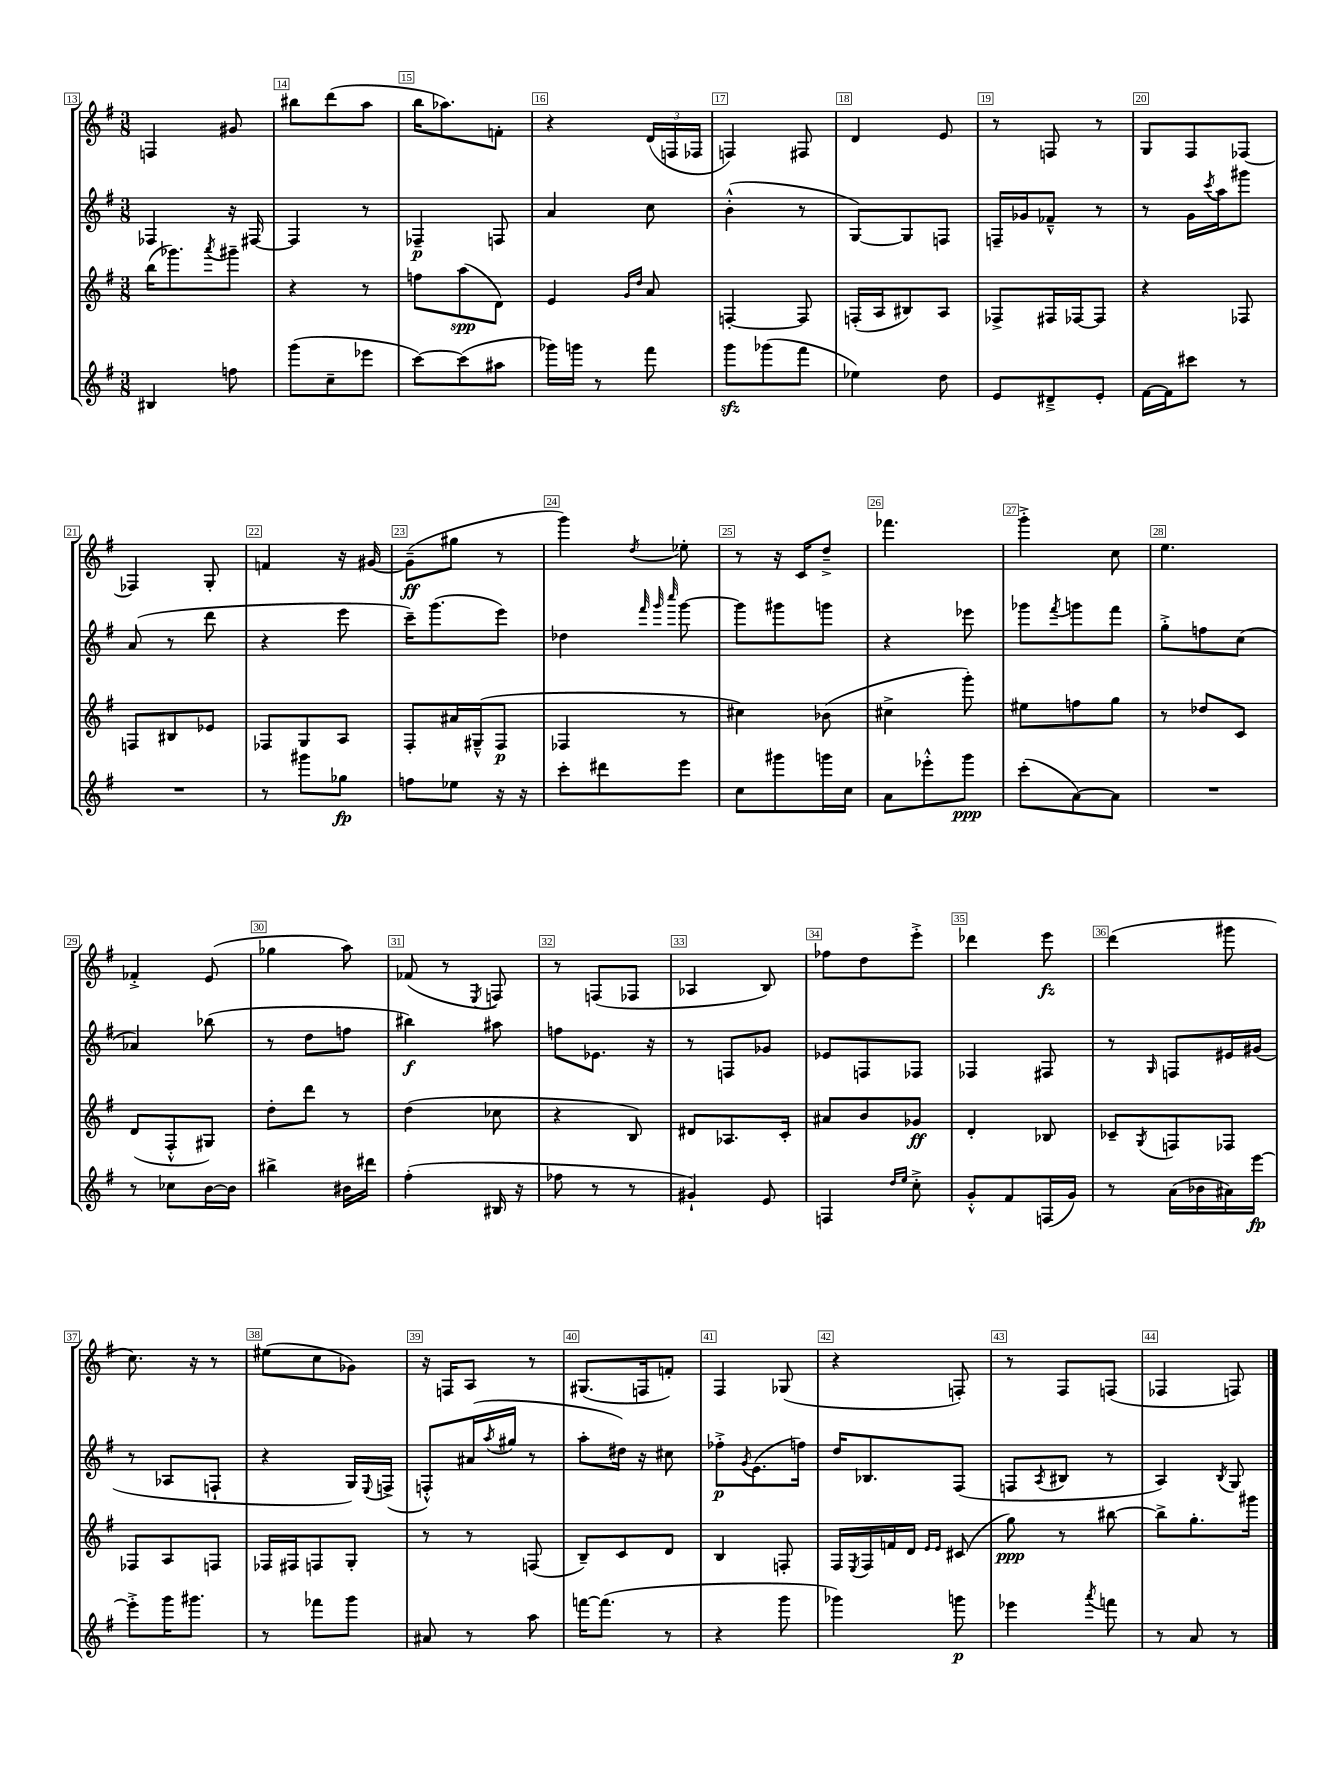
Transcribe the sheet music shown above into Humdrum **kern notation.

**kern	**kern	**kern	**kern
*staff4	*staff3	*staff2	*staff1
*clefG2	*clefG2	*clefG2	*clefG2
*k[f#]	*k[f#]	*k[f#]	*k[f#]
*M3/8	*M3/8	*M3/8	*M3/8
4B#	(16bb	4F-	4F
.	8.ggg-)	.	.
.	8qaaa	.	.
8ff	8ggg#~	16r	8g#
.	.	[16F#	.
=	=	=	=
(8ggg	4r	4F#]	8bb#
8cc~	.	.	(8ddd
8eee-	8r	8r	8aa
=	=	=	=
[8ccc)	8ff	4F-~	16bb
.	.	.	8.aa-)
(8ccc]	(8aa	.	.
8aa#	8d)	8F	8f'
=	=	=	=
16ggg-)	4e	4a	4r
16ggg	.	.	.
8r	.	.	.
.	16qqg	.	.
.	16qqdd	.	.
8fff#	8a	8cc	(24d
.	.	.	24F
.	.	.	24F-
=	=	=	=
8ggg	[4F'	(4b'^^	4F)
(8ggg-	.	.	.
8fff#	8F]	8r	8F#
=	=	=	=
4ee-)	(16F'	[8G)	4d
.	16A	.	.
.	8B#)	8G]	.
8dd	8A	8F	8e
=	=	=	=
8e	8F-^	16F~	8r
.	.	16g-	.
8d#~^	16F#	8f-~^^	8F
.	[16F-	.	.
8e'	8F-]	8r	8r
=	=	=	=
[16f#	4r	8r	8G
16f#]	.	.	.
8ccc#	.	16g	8F#
.	.	8qccc	.
.	.	16aa	.
8r	8F-	8ggg#	[8F-
=	=	=	=
4.r	8F	(8a	4F-]
.	8B#	8r	.
.	8e-	8ddd	8G'
=	=	=	=
8r	8F-	4r	4f
8ggg#	8G	.	.
8gg-	8A	8eee	16r
.	.	.	[16g#
=	=	=	=
8ff	8F#'	16ccc~)	(8g#~]
.	.	(8.ggg	.
8ee-	16a#	.	8gg#
.	(16G#~^^	.	.
16r	8F#	8eee)	8r
16r	.	.	.
=	=	=	=
8ccc'	4F-	4dd-	4ggg)
8ddd#	.	.	.
.	.	32qqfff#	.
.	.	32qqggg	.
.	.	32qqcccc	8qdd
8eee	8r	[8ggg	8ee-'
=	=	=	=
8cc	4cc#)	8ggg]	8r
8ggg#	.	8ggg#	16r
.	.	.	16c
16ggg	(8b-	8ggg	8dd~^
16cc	.	.	.
=	=	=	=
8a	4cc#^	4r	4.fff-
8eee-'^^	.	.	.
8ggg	8ggg')	8eee-	.
=	=	=	=
(8ccc'	8ee#	8ggg-	4ggg'^
.	.	8qfff#	.
[8a)	8ff	8ggg	.
8a]	8gg	8fff#	8cc
=	=	=	=
4.r	8r	8gg'^	4.ee
.	8dd-	8ff	.
.	8c	(8cc	.
=	=	=	=
8r	(8d	4a-)	4f-'^
8cc-	8F#'^^	.	.
[16b	8G#)	(8bb-	(8e
16b]	.	.	.
=	=	=	=
4bb#^	8dd'	8r	4gg-
.	8ddd	8dd	.
16b#	8r	8ff	8aa)
16ddd#	.	.	.
=	=	=	=
(4ff#'	(4dd	4bb#)	(8f-
.	.	.	8r
.	.	.	8qE
16B#	8cc-	8aa#	8F)
16r	.	.	.
=	=	=	=
8ff-	4r	8ff	8r
8r	.	8.e-	(8F
8r	8B)	.	8F-
.	.	16r	.
=	=	=	=
4g#`)	8d#	8r	4A-
.	8.A-	8F	.
8e	.	8g-	8B)
.	16c'	.	.
=	=	=	=
4F	8a#	8e-	8ff-
.	8b	8F	8dd
16qqdd	.	.	.
16qqee	.	.	.
8cc'^	8g-	8F-	8eee'^
=	=	=	=
8g'^^	4d'	4F-	4ddd-
8f#	.	.	.
(16F	8B-	8F#	8eee
16g)	.	.	.
=	=	=	=
8r	8c-~	8r	(4ddd
.	8qG	16qqG	.
(16a	8F	8F	.
16b-	.	.	.
16a#)	8F-	16e#	8ggg#
[16eee	.	(16g#	.
=	=	=	=
8eee'^]	8F-	8r	8.cc)
16ggg	8A	8A-	.
8.ggg#	.	.	16r
.	8F	8F`	8r
=	=	=	=
8r	16F-	4r	(8ee#
.	16F#	.	.
8fff-	8F	.	8cc
8ggg	8G'	16G)	8g-)
.	.	8qqE	.
.	.	(16F^	.
=	=	=	=
8a#	8r	8F'^^)	16r
.	.	.	16F
8r	8r	(16a#	8A
.	.	8qaa	.
.	.	16gg#	.
8aa	(8F	8r	8r
=	=	=	=
[16fff	8B~)	8aa'	(8.G#
(8.fff]	.	.	.
.	8c	16dd#)	.
.	.	16r	16F
8r	8d	8cc#	8f')
=	=	=	=
4r	4B	8ff-'^	4F#
.	.	8qg	.
.	.	(8.e	.
8ggg	8F'	.	(8G-
.	.	16ff)	.
=	=	=	=
4ggg-)	16F#	16dd	4r
.	8qE	.	.
.	16F#	8.B-	.
.	16f	.	.
.	16d	.	.
.	16qqe	.	.
.	16qqe	.	.
8ggg	(8c#	(8F#	8F')
=	=	=	=
4eee-	8gg)	8F	8r
.	.	8qA	.
.	8r	8B#	8F#
8qaaa	.	.	.
8fff	[8bb#	8r	(8F
=	=	=	=
8r	8bb#^]	4A)	4F-
8a	8.gg'	.	.
.	.	8qB	.
8r	.	8G	8F)
.	16ggg#	.	.
==	==	==	==
*-	*-	*-	*-
